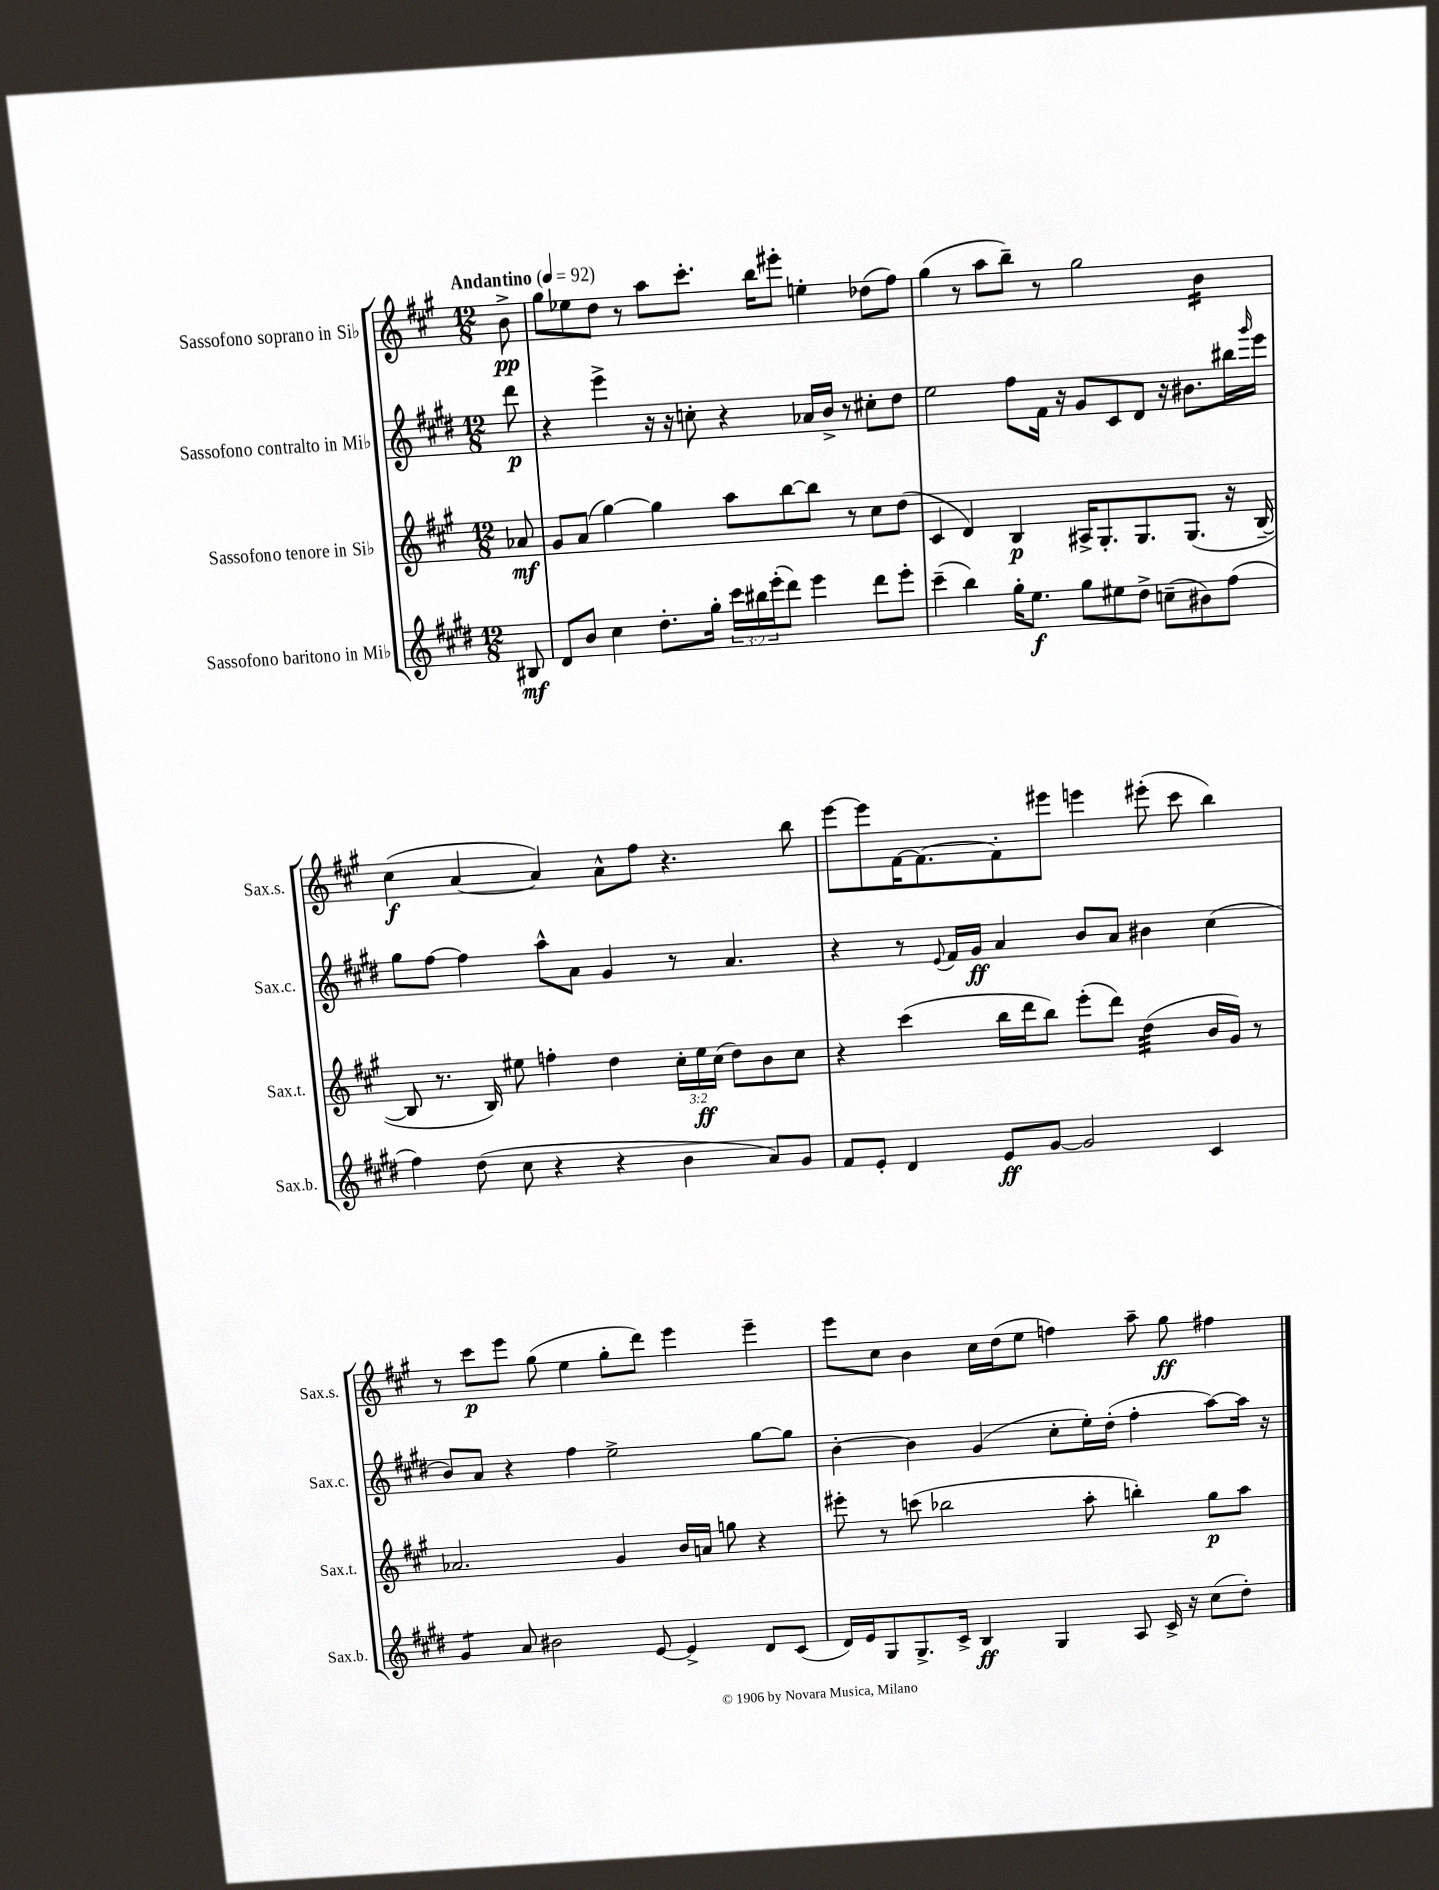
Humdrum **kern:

**kern	**kern	**kern	**kern
*staff4	*staff3	*staff2	*staff1
*clefG2	*clefG2	*clefG2	*clefG2
*k[f#c#g#d#]	*k[f#c#g#]	*k[f#c#g#d#]	*k[f#c#g#]
*M12/8	*M12/8	*M12/8	*M12/8
*MM92	*MM92	*MM92	*MM92
8B#	8a-	8ddd#	8b^
=	=	=	=
8d#	8g#	4r	8gg#
8b	(8a	.	8ee-
4cc#	[4gg#)	4eee^	8dd
.	.	.	8r
8.dd#'	4gg#]	16r	8aa
.	.	16r	.
.	.	8cc'	8.ccc#'
16gg#'	.	.	.
24ccc#	8aa	4r	.
24bb#	.	.	.
.	.	.	16bb
(24eee'	.	.	.
8ddd#)	[8bb	.	8eee#'
4eee	8bb]	16a-	4ee'
.	.	16b^	.
.	8r	8r	.
8ddd#	8cc#	8cc#'	(8dd-
8eee'	(8dd	8dd#	8ff#)
=	=	=	=
(4ccc#~	4c#	2ee	(4gg#
4bb)	4d)	.	8r
.	.	.	8aa
16gg#'	4B	8ff#	8bb~)
8.ee	.	.	.
.	.	16f#	8r
.	.	16r	.
8gg#	16A#^	8g#	2gg#
.	8.G#'	.	.
8ee#	.	8c#	.
8dd#^	8.G#	8d#	.
(8cc~	.	16r	.
.	(8.G#	8.b#	.
8b#)	.	.	4b
(8ff#	16r	16bb#	.
.	.	16qqggg#	.
.	[16B~	16eee	.
=	=	=	=
4ff#)	8B]	8gg#	(4cc#
.	8.r	[8ff#	.
(8dd#	.	4ff#]	[4a
.	16B)	.	.
8cc#	8ee#	.	.
4r	4ff'	8aa^^	4a])
.	.	8a	.
4r	4dd	4g#	8a^^
.	.	.	8ff#
4b	24cc#'	8r	4.r
.	24ee#	.	.
.	(24cc#	.	.
.	8dd)	4.a	.
8a)	8b	.	.
8g#	8cc#	.	8bb
=	=	=	=
8f#	4r	4r	[8eee
8e'	.	.	8eee]
4d#	(4ccc#	8r	[16f#
.	.	.	8.f#_
.	.	8qqe	.
.	.	16f#	.
.	.	16g#	.
8e	16bb	4a	8f#']
.	16ddd	.	.
[8g#	8bb)	.	8eee#
2g#]	(8eee'	8b	4eee
.	8ddd)	8a	.
.	(4dd	4b#	(8eee#'
.	.	.	8ccc#
4c#	16b	(4cc#	4bb)
.	16g#)	.	.
.	8r	.	.
=	=	=	=
4g#	2.a-	8b)	8r
.	.	8a	8ccc#
8a	.	4r	8eee
2b#	.	.	(8gg#
.	.	4ff#	4ee
.	4g#	2ee^	8gg#'
[8e	.	.	8ddd)
4e^]	16b	.	4eee
.	16a	.	.
.	8gg	.	.
8d#	4r	[8gg#	4eee~
(8c#	.	8gg#]	.
=	=	=	=
16d#)	8eee#'	[4b'	8eee
16e	.	.	.
8G#	8r	.	8cc#
8.G#^	(8ccc	4b]	4b
.	2bb-	.	.
16c#^	.	.	.
4B	.	(4g#	16cc#
.	.	.	(16dd
.	.	.	8ee
4G#	.	8cc#'	4ff)
.	8aa'	16ee')	.
.	.	(16dd#'	.
8A	4bb')	4ff#'	8aa~
16c#^	.	.	8gg#
16r	.	.	.
(8cc#	8gg#	[8aa)	4ff#
8dd#')	8aa	16aa]	.
.	.	16r	.
==	==	==	==
*-	*-	*-	*-
